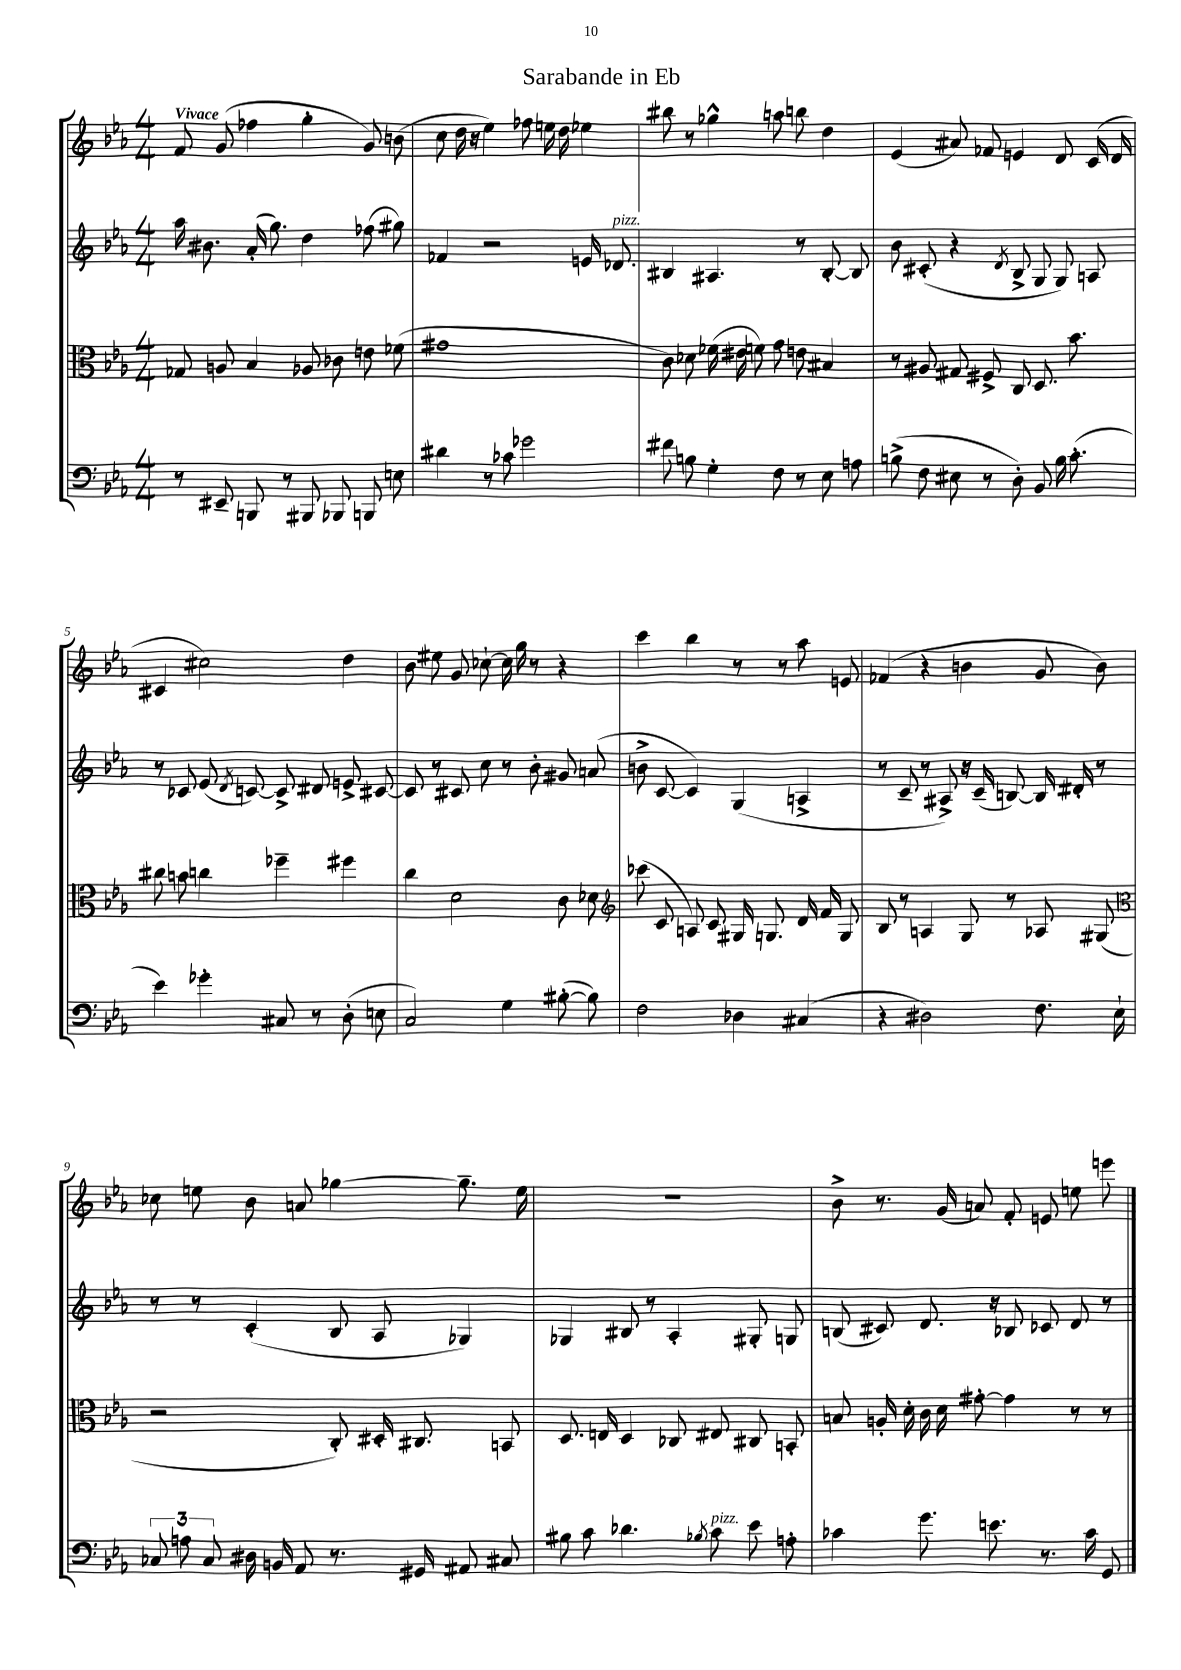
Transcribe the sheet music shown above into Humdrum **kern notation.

**kern	**kern	**kern	**kern
*part4	*part3	*part2	*part1
*staff4	*staff3	*staff2	*staff1
*clefF4	*clefC3	*clefG2	*clefG2
*k[b-e-a-]	*k[b-e-a-]	*k[b-e-a-]	*k[b-e-a-]
*M4/4	*M4/4	*M4/4	*M4/4
=1	=1	=1	=1
!	!	!	!LO:TX:a:B:t=Vivace
8r	8G-X/	16aa-\	8f/
.	.	8.b#X\	.
8EE#X~/	8An/	.	(8g/
8BBBn/	4B-/	(16a-'/	4ff-X\
.	.	8.gg\)	.
8r	.	.	.
8BBB#X/	8A-X/	4dd\	4gg'\
8BBB-X/	8c-X\	.	.
8BBBn/	8en\	(8ff-X\	8g/)
8En\	(8f-X\	8gg#X\)	(8bn\
=2	=2	=2	=2
4d#X\	1g#X	4f-X/	8cc\
.	.	.	16dd\
.	.	.	16r
8r	.	2r	4ee-\)
8c-X\	.	.	.
2g-X\	.	.	8ff-X\
.	.	.	16een\
.	.	.	16dd\
.	.	16en/	4ee-X\
!	!	!LO:TX:a:i:t=pizz.	!
.	.	8.d-X/	.
=3	=3	=3	=3
8f#X\	8c\)	4B#X/	8bb#X\
8Bn\	8d-X\	.	8r
4G'\	(16f-X\	4.A#X/	4gg-X^^\
.	16e#X\	.	.
.	8fn\)	.	.
8F\	8g\	.	8aan\
8r	8en\	8r	8bbn\
8E-\	4B#X/	[8B#'/	4dd\
8An\	.	8B#/]	.
=4	=4	=4	=4
(8Bn^\	8r	8b-\	(4e-/
8F\	8A#X/	(8c#X'/	.
8E#X\	8G#X/	4r	8a#X/)
8r	8F#X^/	.	8f-X/
.	.	8qd/	.
8D'\)	8C/	8B-^/	4en/
8BB-/	8.D/	8G/	.
16B\	.	8G/)	8d/
(8.c'\	8.b-\	.	.
.	.	8An/	(16c/
.	.	.	16d/
!!LO:LB:g=z
=5	=5	=5	=5
4e-\)	8cc#X\	8r	4c#X/
.	8bn\	8c-X/	.
4g-X'\	4ccn\	(8e-/	2cc#X\)
.	.	8qd/	.
.	.	[8cn/)	.
8C#X/	4ff-X~\	8c^/]	.
8r	.	8d#X/	.
(8D'\	4ff#X\	8en^/	4dd\
8En\	.	[8c#X/	.
=6	=6	=6	=6
2C/)	4cc\	8c#/]	8b-\
.	.	8r	8ee#X\
.	2d\	8c#X/	8g/
.	.	8cc\	[8cc-X`\
4G\	.	8r	16cc-\]
.	.	.	16gg\
.	.	8b-'\	8r
([8B#X'\	8c\	8g#X/	4r
8B#\])	8d-X\	(8an/	.
=7	=7	=7	=7
*	*clefG2	*	*
2F\	(8ccc-X\	8bn^\	4ccc\
.	8c/	[8c/	.
.	8An/)	4c/])	4bb-\
.	8c/	.	.
4D-X\	16G#X/	(4G/	8r
.	8.Gn/	.	.
.	.	.	8r
(4C#X/	16d/	4An^/	8aa-\
.	16f/	.	.
.	8G/	.	8en/
=8	=8	=8	=8
4r	8B-/	8r	(4f-X/
.	8r	8c~/	.
2D#X\)	4An/	8r	4r
.	.	8A#X^/)	.
.	8G/	16r	4bn\
.	.	(16c~/	.
.	8r	[8Bn/)	.
8.F\	8A-X/	16B/]	8g/
.	.	16d#X'/	.
.	(8G#X/	8r	8b\)
16E-`\	.	.	.
!!LO:LB:g=z
=9	=9	=9	=9
*	*clefC3	*	*
12C-X/	2r	8r	8cc-X\
12An\	.	.	.
.	.	8r	8een\
12C-/	.	.	.
16D#X\	.	(4c'/	8b-\
16BBn/	.	.	.
8AA-/	.	.	8an/
8.r	8C'/)	8B-/	[4gg-X\
.	16D#X'/	8A-/	.
16GG#X/	8.C#X/	.	.
8AA#X/	.	4G-X/)	8.gg-~\]
8C#X/	8BBn/	.	.
.	.	.	16ee\
=10	=10	=10	=10
8B#X\	8.D/	4G-X/	1r
8c\	.	.	.
.	16En/	.	.
4.d-X\	4D/	8B#X/	.
.	.	8r	.
.	8C-X/	4A-'/	.
8qB-X/	.	.	.
!LO:TX:a:i:t=pizz.	!	!	!
8c\	8E#X/	.	.
8e-\	8C#X/	8G#X'/	.
8An'\	8BBn'/	8Gn/	.
=11	=11	=11	=11
4c-X\	8Bn/	(8Bn/	8b-^\
.	16An'/	8c#X/)	8.r
.	16d'\	.	.
8.g\	16c\	8.d/	.
.	16d\	.	(16g/
.	[8g#X'\	.	8an/)
8.en\	.	16r	.
.	4g#\]	8B-X/	8f'/
8.r	.	8c-X/	8en/
.	8r	8d/	8een\
16c-\	.	.	.
8GG/	8r	8r	8eeen\
==	==	==	==
*-	*-	*-	*-
